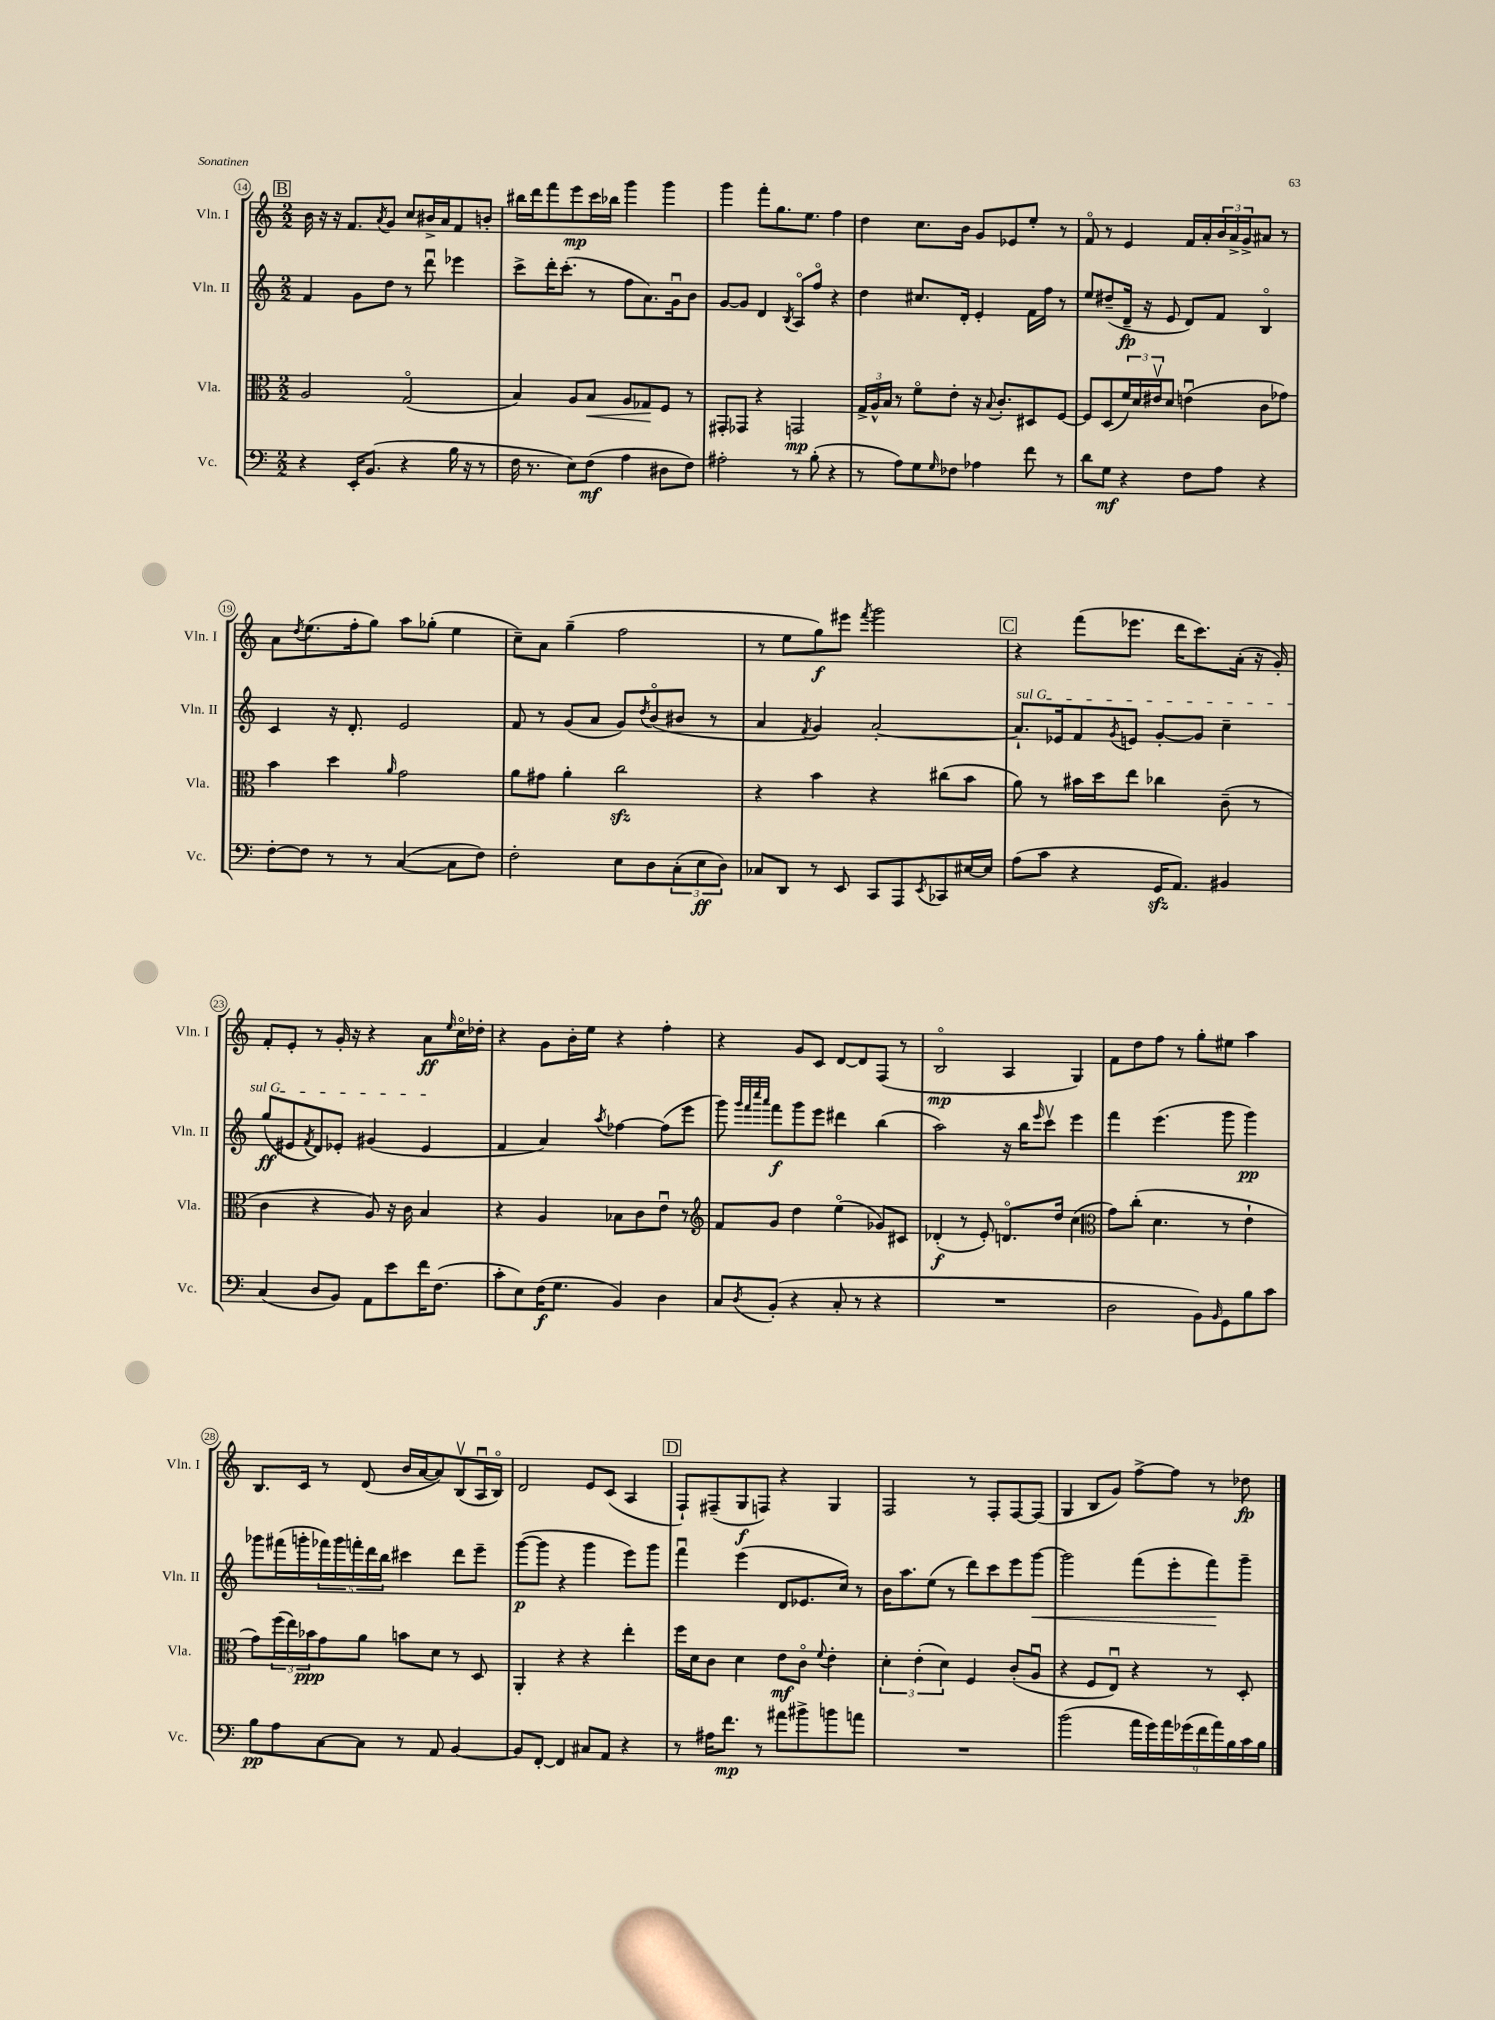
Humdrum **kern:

**kern	**dynam	**kern	**dynam	**kern	**dynam	**kern	**dynam
*part4	*part4	*part3	*part3	*part2	*part2	*part1	*part1
*staff4	*staff4	*staff3	*staff3	*staff2	*staff2	*staff1	*staff1
*I"Vc.	*	*I"Vla.	*	*I"Vln. II	*	*I"Vln. I	*
*I'Vc.	*	*I'Vla.	*	*I'Vln. II	*	*I'Vln. I	*
*clefF4	*	*clefC3	*	*clefG2	*	*clefG2	*
*k[]	*	*k[]	*	*k[]	*	*k[]	*
*M2/2	*	*M2/2	*	*M2/2	*	*M2/2	*
!!LO:REH:place=s1:t=B
=14	=14	=14	=14	=14	=14	=14	=14
4r	.	2A/	.	4f/	.	16b\	.
.	.	.	.	.	.	16r	.
.	.	.	.	.	.	16r	.
.	.	.	.	.	.	8.f/L	.
16EE'/KL	.	.	.	8g\L	.	.	.
(8.BB/J	.	.	.	.	.	.	.
.	.	.	.	.	.	8qa/	.
.	.	.	.	8dd\J	.	8g/J	.
4r	.	(2G/	.	8r	.	8cc/L	.
.	.	.	.	8dddu\	.	16b#X^/L	.
.	.	.	.	.	.	16a/J	.
16B\	.	.	.	4eee-X\	.	8f/	.
16r	.	.	.	.	.	.	.
8r	.	.	.	.	.	8bn'/J	.
=15	=15	=15	=15	=15	=15	=15	=15
16F\	.	4B/)	.	8ccc^\L	.	16bb#X\LL	.
8.r	.	.	.	.	.	16ddd\J	.
.	.	.	.	16ddd'\K	.	8fff\	.
.	.	.	.	(8.ccc'\J	.	.	.
8E\L)	.	8A/L	.	.	.	8eee\	mp
!	!	!	!LO:HP:b	!	!	!	!
(8F\J	mf	8B/J	<	8r	.	16ccc\L	.
.	.	.	.	.	.	16bb-X\JJ	.
4A\	.	8A/L	.	8ff\L	.	4ggg\	.
.	.	8G-X/	.	8.a\)	.	.	.
8D#X\L	.	8F/J	[	.	.	4ggg\	.
.	.	.	.	16gu\k	.	.	.
8F\J)	.	8r	.	8b\J	.	.	.
=16	=16	=16	=16	=16	=16	=16	=16
2A#X'\	.	8GG#X'/L	.	[8g/L	.	4ggg\	.
.	.	8GG-X/J	.	8g/J]	.	.	.
.	.	4r	.	4d/	.	8fff'\L	.
.	.	.	.	.	.	8.gg\	.
.	.	.	.	8qB/	.	.	.
8r	.	2GGn/	mp	8A/L	.	.	.
.	.	.	.	.	.	8.ee\J	.
(8B'\	.	.	.	8ff/J	.	.	.
4r	.	.	.	4r	.	4ff\	.
=17	=17	=17	=17	=17	=17	=17	=17
8r	.	24G^/LL	.	4dd\	.	4dd\	.
.	.	24A^^/	.	.	.	.	.
.	.	24B/JJ	.	.	.	.	.
8A\L)	.	8r	.	.	.	.	.
8G\	.	8f\L	.	8.cc#X/L	.	8.cc\L	.
16qqG/	.	.	.	.	.	.	.
8F-X\J	.	8e'\J	.	.	.	.	.
.	.	.	.	16d'/Jk	.	16b\Jk	.
4A-X\	.	16r	.	4e'/	.	8g/L	.
.	.	8qqB/	.	.	.	.	.
.	.	8.c'/L	.	.	.	.	.
.	.	.	.	.	.	8e-X/	.
8f\	.	8D#X/	.	16f\LL	.	8ee'/J	.
.	.	.	.	16ff\JJ	.	.	.
8r	.	[8F/J	.	8r	.	8r	.
=18	=18	=18	=18	=18	=18	=18	=18
8d\L	.	8F/L]	.	8ee/L	.	8f/	.
8G\J	mf	(8D/	.	(8dd#X~/	.	8r	.
4r	.	24f/L)	.	16d~/Jk	fp	4e/	.
.	.	24d/	.	.	.	.	.
.	.	.	.	16r	.	.	.
.	.	24e#Xv/J	.	.	.	.	.
.	.	8d/J	.	8e/	.	.	.
8F\L	.	(4enu\	.	8d/L)	.	16f/LL	.
.	.	.	.	.	.	16a'/	.
8A\J	.	.	.	8f/J	.	24b/	.
.	.	.	.	.	.	24a^/	.
.	.	.	.	.	.	24g^/J	.
4r	.	8c\L	.	4B/	.	8a#X/J	.
.	.	8g-X\J)	.	.	.	8r	.
!!LO:LB:g=z
=19	=19	=19	=19	=19	=19	=19	=19
[8F'\L	.	4b\	.	4c/	.	8a\L	.
.	.	.	.	.	.	8qdd/	.
8F\J]	.	.	.	.	.	(8.ee\	.
8r	.	4dd\	.	16r	.	.	.
.	.	.	.	8.d'/	.	16ff'\k	.
8r	.	.	.	.	.	8gg\J)	.
.	.	16qqa/	.	.	.	.	.
([4C/	.	2g\	.	2e/	.	8aa\L	.
.	.	.	.	.	.	(8gg-X'\J	.
8C\L]	.	.	.	.	.	4ee\	.
8F\J)	.	.	.	.	.	.	.
=20	=20	=20	=20	=20	=20	=20	=20
2F'\	.	8a\L	.	8f/	.	8cc~\L)	.
.	.	8g#X\J	.	8r	.	8a\J	.
.	.	4a'\	.	(8g/L	.	(4gg~\	.
.	.	.	.	8a/J	.	.	.
8E\L	.	2cczz\	.	8g/L)	.	2ff\	.
.	.	.	.	8qdd/	.	.	.
8D\	.	.	.	(8b/	.	.	.
(12C'\	.	.	.	8b#X/J	.	.	.
12E\	ff	.	.	.	.	.	.
.	.	.	.	8r	.	.	.
12D\J)	.	.	.	.	.	.	.
=21	=21	=21	=21	=21	=21	=21	=21
8C-X/L	.	4r	.	4a/	.	8r	.
8DD/J	.	.	.	.	.	8ee\L	.
.	.	.	.	8qf/	.	.	.
8r	.	4b\	.	4g/)	.	8gg\)	f
8EE/	.	.	.	.	.	8eee#X\J	.
.	.	.	.	.	.	8qfff/	.
8CC/L	.	4r	.	[2a'/	.	2ggg\	.
8AAA/	.	.	.	.	.	.	.
8qEE/	.	.	.	.	.	.	.
8CC-X/	.	(8cc#X\L	.	.	.	.	.
[16E#X/L	.	8b\J	.	.	.	.	.
16E#/JJ]	.	.	.	.	.	.	.
!!LO:REH:place=s1:t=C
=22	=22	=22	=22	=22	=22	=22	=22
!	!	!	!	!LO:TX:a:i:t=sul G	!	!	!
(8A\L	.	8a\)	.	8.a`/L]	.	4r	.
8c\J	.	8r	.	.	.	.	.
.	.	.	.	16e-X/k	.	.	.
4r	.	16b#X\LL	.	8f/	.	(8fff\L	.
.	.	16dd\J	.	.	.	.	.
.	.	.	.	8qg/	.	.	.
.	.	8ee\J	.	8en/J	.	8.eee-X\J	.
16GGzz/KL	.	4cc-X\	.	[8g'/L	.	.	.
8.AA/J)	.	.	.	.	.	16ddd\KL	.
.	.	.	.	8g/J]	.	8.ccc\)	.
4BB#X/	.	(8c~\	.	4cc~\	.	.	.
.	.	.	.	.	.	(16a'\Jk	.
.	.	8r	.	.	.	16r	.
.	.	.	.	.	.	16g'/)	.
!!LO:LB:g=z
=23	=23	=23	=23	=23	=23	=23	=23
(4C/	.	4c\	.	(8gg/L	ff	8f'/L	.
.	.	.	.	8e#X/	.	8e'/J	.
.	.	.	.	8qf/	.	.	.
8D/L	.	4r	.	8d/)	.	8r	.
8BB/J)	.	.	.	8e-X'/J	.	16g'/	.
.	.	.	.	.	.	16r	.
8AA\L	.	8A/)	.	(4g#X/	.	4r	.
8e\	.	16r	.	.	.	.	.
.	.	16c\	.	.	.	.	.
16f\K	.	4B/	.	4e-/	.	8a\L	ff
(8.F\J	.	.	.	.	.	.	.
.	.	.	.	.	.	16qqee/	.
.	.	.	.	.	.	16cc\L	.
.	.	.	.	.	.	16dd-X'\JJ	.
=24	=24	=24	=24	=24	=24	=24	=24
8c'\L	.	4r	.	4f/	.	4r	.
8E\)	.	.	.	.	.	.	.
(16F\K	f	4A/	.	4a/)	.	8g\L	.
8.G\J	.	.	.	.	.	.	.
.	.	.	.	.	.	16b'\L	.
.	.	.	.	.	.	16ee\JJ	.
.	.	.	.	8qaa/	.	.	.
4BB/)	.	8B-X\L	.	[4ff-X\	.	4r	.
.	.	8c\	.	.	.	.	.
4D\	.	8eu\J	.	(8ff-\L]	.	4ff'\	.
.	.	8r	.	8eee\J	.	.	.
=25	=25	=25	=25	=25	=25	=25	=25
*	*	*clefG2	*	*	*	*	*
8C/L	.	8f/L	.	8ggg\)	.	4r	.
.	.	.	.	32qqggg/LLL	.	.	.
.	.	.	.	32qqfff/	.	.	.
.	.	.	.	32qqcccc/	.	.	.
8qD/	.	.	.	32qqaaa/JJJ	.	.	.
(8BB'/J	.	8g/J	.	8fff\L	f	.	.
4r	.	4dd\	.	8ggg\	.	8g/L	.
.	.	.	.	8eee\J	.	8c/J	.
8C'/	.	(4ee\	.	4ddd#X\	.	[8d/L	.
8r	.	.	.	.	.	8d/]	.
4r	.	8g-X/L)	.	(4bb\	.	(8F/J	.
.	.	8c#X/J	.	.	.	8r	.
=26	=26	=26	=26	=26	=26	=26	=26
1r	.	(4d-X'/	f	2aa\)	.	2B/	mp
.	.	8r	.	.	.	.	.
.	.	8e'/)	.	.	.	.	.
.	.	8.dn/L	.	16r	.	4A/	.
.	.	.	.	16bb\KL	.	.	.
.	.	.	.	16qqeee/	.	.	.
.	.	.	.	8cccv\J	.	.	.
.	.	16dd/Jk	.	.	.	.	.
.	.	(4cc\	.	4eee\	.	4G/)	.
=27	=27	=27	=27	=27	=27	=27	=27
*	*	*clefC3	*	*	*	*	*
2D\	.	8g\L)	.	4fff\	.	8f\L	.
.	.	(8cc'\J	.	.	.	8dd\	.
.	.	4.d\	.	(4.eee\	.	8ff\J	.
.	.	.	.	.	.	8r	.
8BB\L)	.	.	.	.	.	8gg'\L	.
16qqBB/	.	.	.	.	.	.	.
8GG\	.	8r	.	8ggg\	.	8ee#X\J	.
8B\	.	4e`\	.	4ggg\)	pp	4aa\	.
8c\J	.	.	.	.	.	.	.
!!LO:LB:g=z
=28	=28	=28	=28	=28	=28	=28	=28
8B\L	pp	8g\L)	.	8ggg-X\L	.	8.B/L	.
8A\	.	(24ff\L	.	(16fff#X\L	.	.	.
.	.	24ee\)	.	.	.	.	.
.	.	.	.	16gggn'\	.	16c/Jk	.
.	.	24b-X\J	ppp	.	.	.	.
[8C\	.	8g\	.	20fff-X\)	.	8r	.
.	.	.	.	20ggg\	.	.	.
.	.	.	.	20fffn'\	.	.	.
8C\J]	.	8a\J	.	.	.	(8d/	.
.	.	.	.	20ddd\	.	.	.
.	.	.	.	20bb\JJ	.	.	.
8r	.	8bn\L	.	4ccc#X\	.	16b/LL	.
.	.	.	.	.	.	[16a/J	.
8AA/	.	8d\J	.	.	.	8a/])	.
[4BB/	.	8r	.	8ddd\L	.	(8Bv/	.
.	.	8D/	.	8eee~\J	.	16Au/L	.
.	.	.	.	.	.	16B/JJ)	.
=29	=29	=29	=29	=29	=29	=29	=29
8BB/L]	.	4AA'/	.	([8ggg\L	p	2d/	.
[8FF'/J	.	.	.	8ggg\J]	.	.	.
4FF/]	.	4r	.	4r	.	.	.
8C#X/L	.	4r	.	4ggg\	.	8e/L	.
8AA/J	.	.	.	.	.	(8c/J	.
4r	.	4ee'\	.	8eee\L)	.	4A/	.
.	.	.	.	8ggg\J	.	.	.
!!LO:REH:place=s1:t=D
=30	=30	=30	=30	=30	=30	=30	=30
8r	.	16ff\LL	.	4fffu\	.	8F`/L)	.
.	.	16d\J	.	.	.	.	.
16A#X\KL	.	8c\J	.	.	.	(8F#X~/	.
8.f\J	mp	.	.	.	.	.	.
.	.	4d\	.	(4eee\	.	8G/	f
8r	.	.	.	.	.	8Fn/J)	.
8a#X\L	.	8e\L	mf	8d/L	.	4r	.
8b#X^\	.	8c\J	.	8.e-X/	.	.	.
.	.	8qqf/	.	.	.	.	.
8bn\	.	4e'\	.	.	.	4G/	.
.	.	.	.	16cc/Jk)	.	.	.
8an\J	.	.	.	8r	.	.	.
=31	=31	=31	=31	=31	=31	=31	=31
1r	.	6d'\	.	16b\KL	.	2F/	.
.	.	.	.	8.aa\	.	.	.
.	.	(6e'\	.	.	.	.	.
.	.	.	.	(8ee\J	.	.	.
.	.	6d\)	.	.	.	.	.
.	.	.	.	8r	.	.	.
.	.	4F/	.	8ddd\L)	.	8r	.
.	.	.	.	8ccc\	.	8F'/L	.
.	.	(8c'/L	.	8eee\	.	[8F/	.
!	!	!	!	!	!LO:HP:b	!	!
.	.	8Au/J	.	[8ggg\J	<	(8F/J]	.
=32	=32	=32	=32	=32	=32	=32	=32
(2b\	.	4r	.	2ggg\]	.	4G/	.
.	.	8F/L	.	.	.	8B/L	.
.	.	8Eu/J)	.	.	.	8g/J)	.
18a\LL	.	4r	.	(8fff\L	.	[8ff^\L	.
18g\)	.	.	.	.	.	.	.
18a\	.	.	.	.	.	.	.
.	.	.	.	8eee'\	.	8ff\J]	.
(18g-X\	.	.	.	.	.	.	.
18f\	.	.	.	.	.	.	.
.	.	8r	.	8fff\)	.	8r	.
18a\)	.	.	.	.	.	.	.
18B\	.	.	.	.	.	.	.
.	.	8D'/	.	8ggg~\J	[	8dd-X\	fp
18c\	.	.	.	.	.	.	.
18B\JJ	.	.	.	.	.	.	.
==	==	==	==	==	==	==	==
*-	*-	*-	*-	*-	*-	*-	*-
